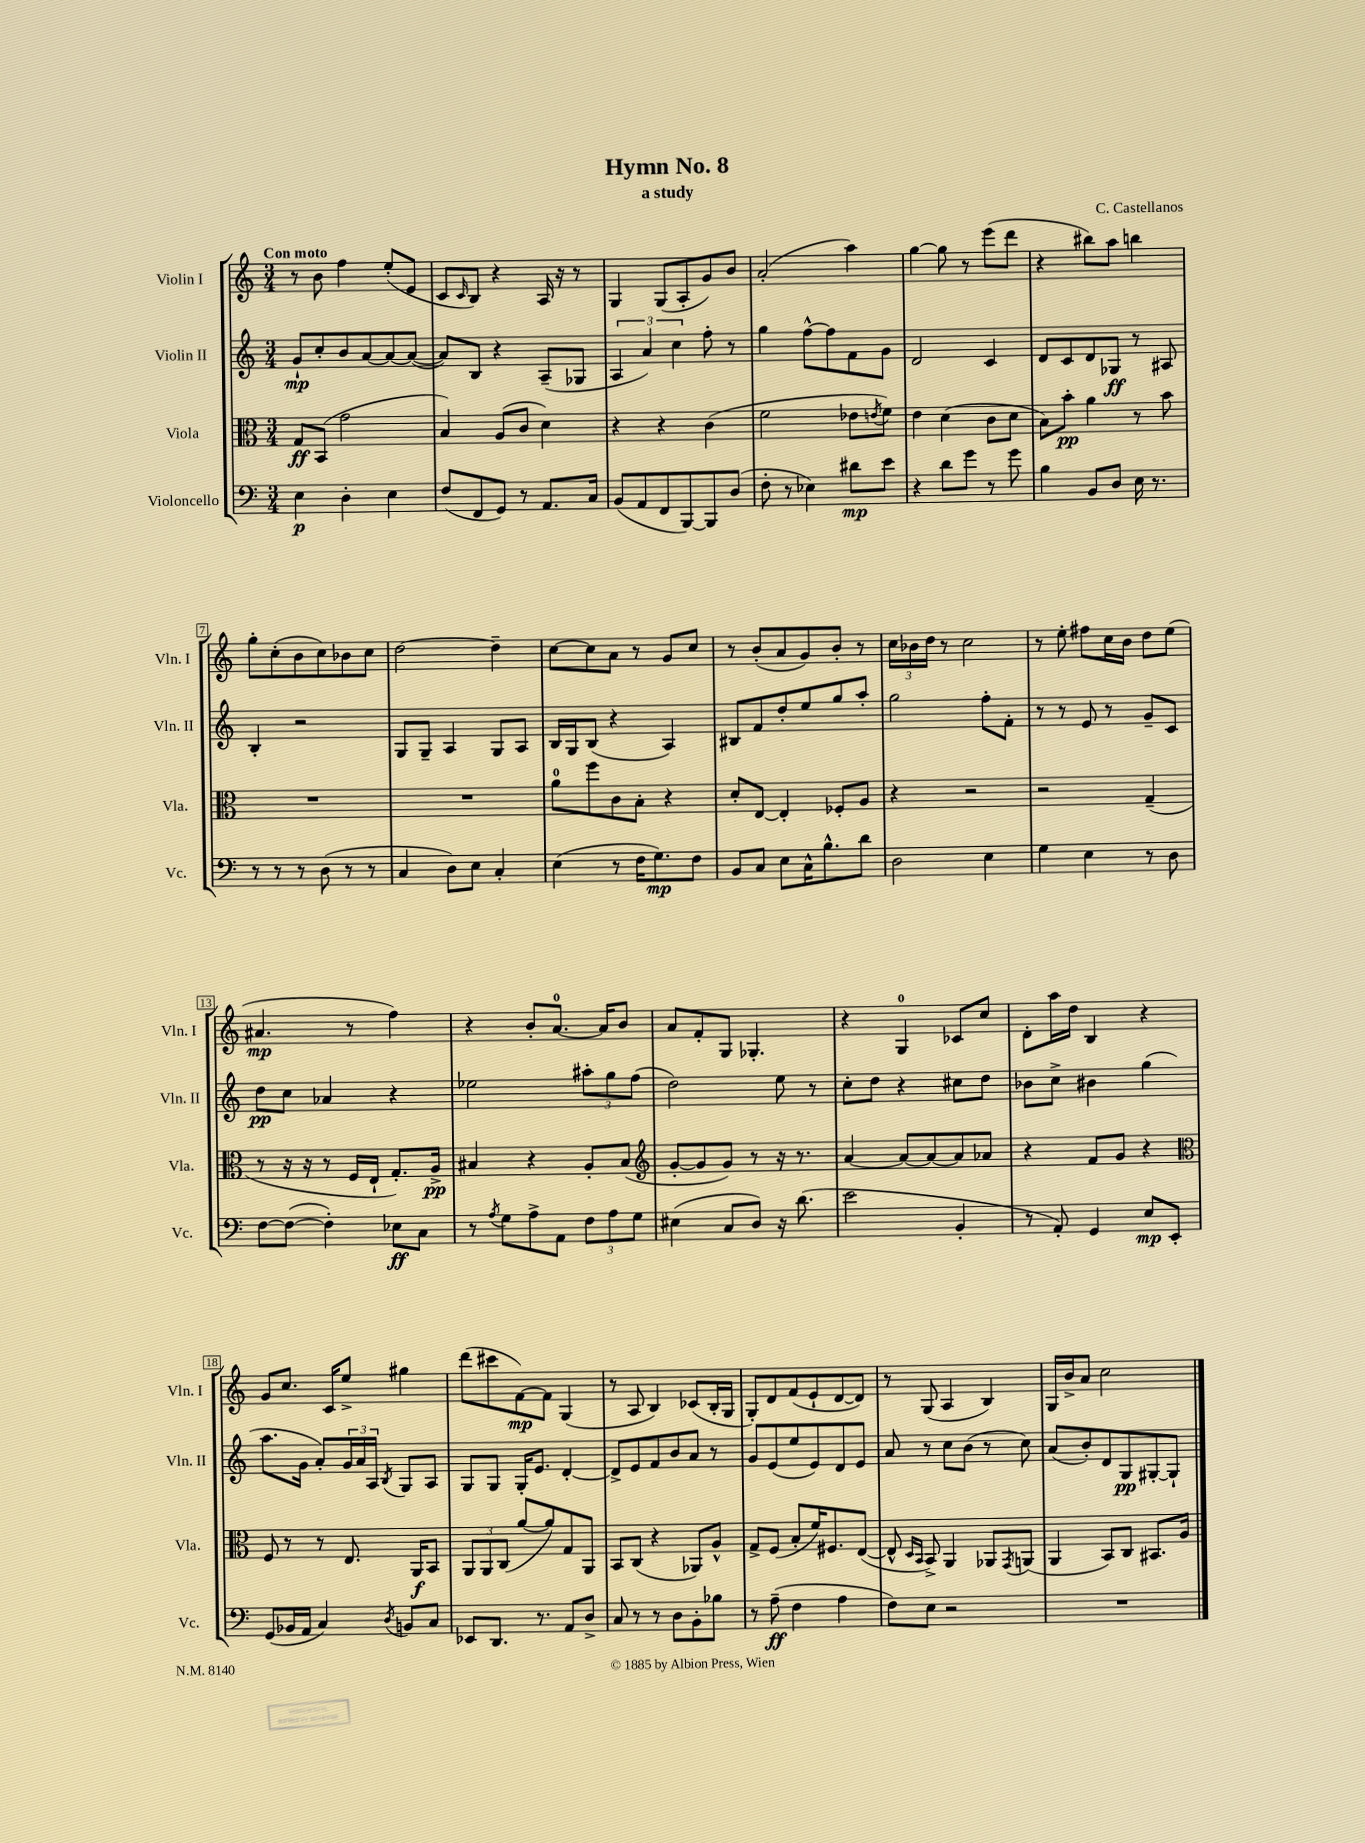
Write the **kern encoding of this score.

**kern	**kern	**kern	**kern
*staff4	*staff3	*staff2	*staff1
*clefF4	*clefC3	*clefG2	*clefG2
*k[]	*k[]	*k[]	*k[]
*M3/4	*M3/4	*M3/4	*M3/4
4E	8G	8g`	8r
.	(8BB	8cc'	8b
4D'	2g	8b	4ff
.	.	[8a	.
4E	.	8a_	(8ee'
.	.	(8a_	8e
=	=	=	=
(8F	4B)	8a])	8c
.	.	.	16qqc
8FF	.	8B	8B)
8GG)	(8A	4r	4r
8r	8c	.	.
8.AA	4d)	(8A~	16A
.	.	.	16r
.	.	8G-	8r
16C	.	.	.
=	=	=	=
(8BB	4r	6A	4G
8AA	.	.	.
.	.	6a)	.
8FF	4r	.	(8G
.	.	6cc	.
[8BBB)	.	.	8A'
8BBB]	(4c	8ff'	8g)
(8D	.	8r	8b
=	=	=	=
8F'	2f	4gg	(2a'
8r	.	.	.
4E-)	.	[8ff^^	.
.	.	8ff]	.
8d#	8e-	8f	4aa)
.	8qe	.	.
8e	8f)	8g	.
=	=	=	=
4r	4e	2d	[4gg
8d	(4d	.	8gg]
8g	.	.	8r
8r	8c	4c	(8eee
8g	8d	.	8ddd
=	=	=	=
4B	8B)	8d	4r
.	8b'	8c	.
8BB	4a	8d	8bb#)
8D	.	8G-	8aa
16E	8r	8r	4bb
8.r	.	.	.
.	8b	8A#	.
=	=	=	=
8r	2.r	4B'	8gg'
8r	.	.	(8cc'
8r	.	2r	8b
(8D	.	.	8cc)
8r	.	.	8b-
8r	.	.	8cc
=	=	=	=
4C	2.r	8G	[2dd
.	.	8G~	.
8D)	.	4A	.
8E	.	.	.
4C'	.	8G	4dd~]
.	.	8A	.
=	=	=	=
(4E	8a	16B	[8cc
.	.	16G	.
.	8ff	(8B	8cc]
8r	8c	4r	8a
16F	8B'	.	8r
8.G)	.	.	.
.	4r	4A)	8g
8F	.	.	8cc
=	=	=	=
8BB	8d'	8B#	8r
8C	[8E	8f	(8b'
8E	4E']	8dd'	8a
16C^^	.	8ee	8g)
8.B^^	.	.	.
.	8F-'	8gg	8b'
8d	8A	8aa'	8r
=	=	=	=
2D	4r	2gg	24cc
.	.	.	24b-
.	.	.	24dd
.	.	.	8r
.	2r	.	2cc
4E	.	8ff'	.
.	.	8f'	.
=	=	=	=
4G	2r	8r	8r
.	.	8r	8ee'
4E	.	8e	8ff#
.	.	8r	16cc
.	.	.	16b
8r	(4G~	8g~	8dd
8D	.	8c	(8ee
=	=	=	=
[8F	8r	8dd	4.a#
(8F_	16r	8cc	.
.	16r	.	.
4F'])	8r	4a-	.
.	16F	.	8r
.	16E`	.	.
8E-	8.G')	4r	4ff)
8C	.	.	.
.	16A^	.	.
=	=	=	=
8r	4B#	2ee-	4r
8qA	.	.	.
8G	.	.	.
8A^	4r	.	8b'
8AA	.	.	[8.a
12F	8A'	12aa#'	.
.	.	.	16a]
12A	.	12gg	.
.	(8B#	.	8b
12G	.	(12ff	.
=	=	=	=
*	*clefG2	*	*
(4E#	[8g'	2dd)	8a
.	8g]	.	8f'
8C	8g)	.	8G
8D)	8r	.	4.G-'
16r	16r	8ee	.
(8.d	8.r	.	.
.	.	8r	.
=	=	=	=
2e	[4a	8cc'	4r
.	.	8dd	.
.	8a_	4r	4G
.	8a_	.	.
4BB'	8a]	8cc#	8c-
.	8a-	8dd	8cc
=	=	=	=
8r	4r	8b-	8d'
8AA')	.	8cc^	16aa
.	.	.	16dd
4GG	8f	4b#	4B
.	8g	.	.
8E	4r	(4gg	4r
8EE'	.	.	.
=	=	=	=
*	*clefC3	*	*
(8GG	8F	8.aa	8g
16BB-	8r	.	8.cc
16AA	.	16g	.
4C)	8r	8a')	.
.	.	.	16c
.	8.E	24g	8ee^
.	.	24a	.
.	.	24A	.
8qD	.	8qB	.
8BB	.	8G	4gg#
.	16AA	.	.
8C	8BB	8A	.
=	=	=	=
8EE-	12AA	8G	(8ddd
.	12AA	.	.
8.DD	.	8G	8ccc#
.	(12C	.	.
.	[8a	16G'	[8f)
8.r	.	8.e	.
.	8a])	.	8f]
8AA	8G	[4d'	(4G
8D^	8AA	.	.
=	=	=	=
8C	8BB	8d^]	8r
8r	(8C	8e	8A
8r	4r	8f	4B)
8D	.	8b	.
8BB'	8AA-)	8a	(8c-
8B-	8A^^	8r	16B'
.	.	.	16G
=	=	=	=
8r	8G^	8g	8G')
(8A~	(8F	(8e	8d
4F	8B'	8ee	(8f
.	16f)	8e)	8e`
.	8.F#	.	.
4A	.	8d	[8d
.	([8E	8e	8d])
=	=	=	=
8F)	8E^^]	8a	8r
.	16qqD	.	.
.	16qqBB	.	.
8E	8BB^)	8r	(8G
2r	4AA	8cc	4A
.	.	(8b	.
.	8AA-	8r	4B)
.	8qGG	.	.
.	(8AA	8cc)	.
=	=	=	=
2.r	4AA	(8a	16G
.	.	.	16b^
.	.	8b')	8a
.	8BB)	8d	2cc
.	8C	8G	.
.	8.BB#	[8G#'	.
.	.	8G#`]	.
.	16A	.	.
==	==	==	==
*-	*-	*-	*-
